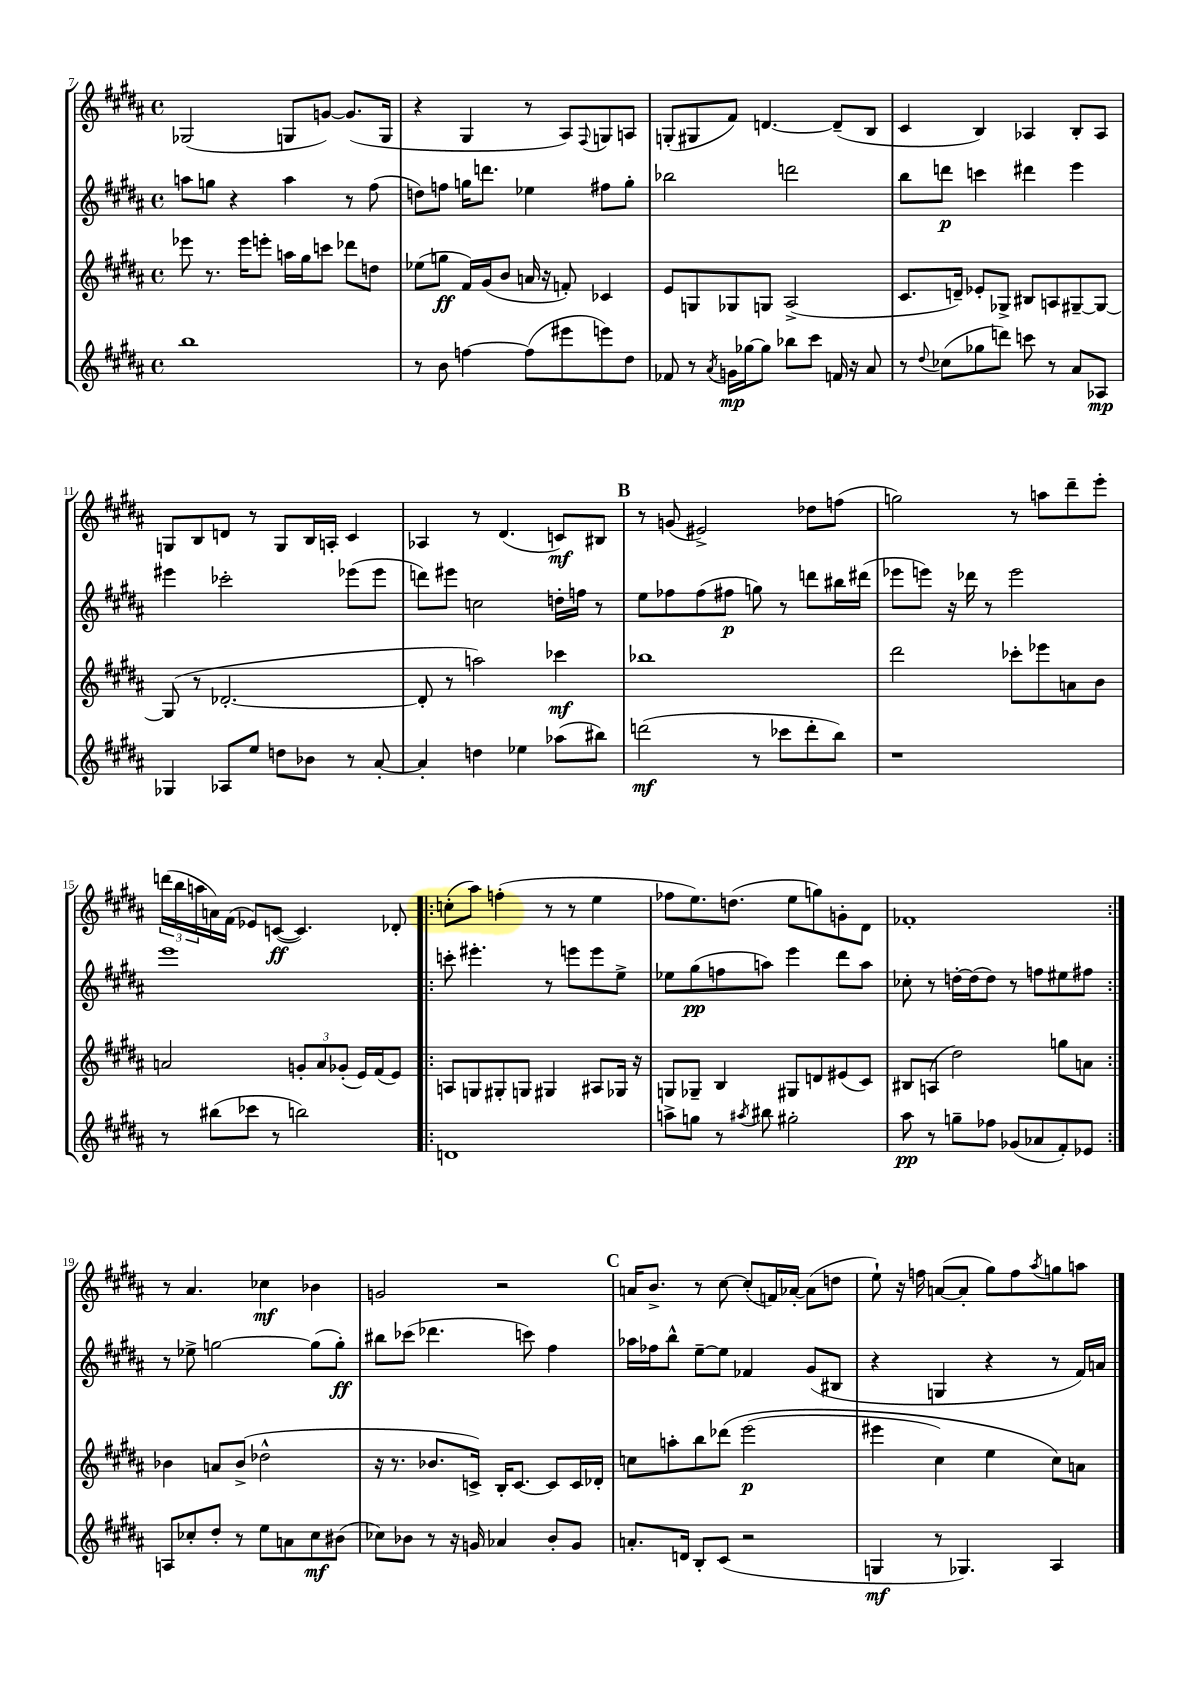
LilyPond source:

<<
\new StaffGroup <<
\new Staff = "s0" {
    \clef treble \key b \major \defaultTimeSignature \time 4/4
    ges2( g8 g'8~) g'8.( g16 |
    r4 gis4 r8 ais8) \appoggiatura { fis8 } g8 a8 |
    g8-.( gis8 fis'8) d'4.~ d'8--( b8 |
    cis'4 b4) aes4 b8-. aes8 |
    g8 b8 d'8 r8 g8 b16 a16-. cis'4 |
    aes4 r8 dis'4.( c'8\mf) bis8 |
    \mark \markup { \bold "B" } r8 g'8( eis'2->) des''8 f''8( |
    g''2) r8 a''8 dis'''8-- e'''8-. |
    \tuplet 3/2 { d'''16( b''16 a''16 } a'16) fis'16( ees'8) c'8~\ff( c'4.) des'8-. |
    \repeat volta 2 { c''8-.( ais''8) f''4-.( r8 r8 e''4 |
    fes''8 e''8.) d''8.( e''8 g''8) g'8-. dis'8 |
    fes'1-. | }
    r8 ais'4. ces''4\mf bes'4 |
    g'2 r2 |
    \mark \markup { \bold "C" } a'16 b'8.-> r8 cis''8~ cis''8-.( f'16) aes'16~-. aes'8( d''8 |
    e''8-!) r16 f''16 a'8~( a'8-. gis''8) f''8 \acciaccatura { ais''8 } g''8 a''8 \bar "|." |
}
\new Staff = "s1" {
    \clef treble \key b \major \defaultTimeSignature \time 4/4
    a''8 g''8 r4 a''4 r8 fis''8( |
    d''8) f''8 g''16 d'''8. ees''4 fis''8 g''8-. |
    bes''2 d'''2 |
    b''8 d'''8\p c'''4 dis'''4 e'''4 |
    eis'''4 ces'''2-. ees'''8( ees'''8 |
    d'''8) eis'''8 c''2 d''16-. f''16 r8 |
    \mark \markup { \bold "B" } e''8 fes''8 fes''8( fis''8\p g''8) r8 d'''8 bis''16 dis'''16( |
    ees'''8 e'''8) r16 des'''16 r8 e'''2 |
    e'''1 |
    \repeat volta 2 { c'''8-. eis'''4.-. r8 e'''8 e'''8 e''8-> |
    ees''8 gis''8\pp( f''8 a''8) e'''4 dis'''8 a''8 |
    ces''8-. r8 d''16~-. d''16( d''8) r8 f''8 eis''8 fis''8 | }
    r8 ees''8-> g''2~ g''8( g''8-.\ff) |
    bis''8 ces'''8( des'''4. c'''8) fis''4 |
    \mark \markup { \bold "C" } aes''16 fes''16 b''8-^ e''8~-- e''8 fes'4 gis'8( bis8 |
    r4 g4 r4 r8 fis'16) a'16 \bar "|." |
}
\new Staff = "s2" {
    \clef treble \key b \major \defaultTimeSignature \time 4/4
    ees'''8 r8. ees'''16 e'''8-. a''16 gis''16 c'''8 des'''8 d''8 |
    ees''8( g''8\ff fis'16) gis'16( b'8 a'16 r16 f'8-.) ces'4 |
    e'8 g8 ges8 g8 ais2->( |
    cis'8. d'16--) ees'8-. ges8-> bis8 a8 gis8~-- gis8~ |
    gis8( r8 des'2.~-. |
    des'8-. r8 a''2) ces'''4\mf |
    \mark \markup { \bold "B" } bes''1 |
    dis'''2 ces'''8-. ees'''8 a'8 b'8 |
    a'2 \tuplet 3/2 { g'8-. a'8 ges'8-.( } e'16) fis'16( e'8) |
    \repeat volta 2 { a8 g8 gis8-. g8 gis4 ais8 ges16 r16 |
    g8 ges8-- b4 gis8 d'8 eis'8( cis'8) |
    bis8 a8( dis''2) g''8 a'8 | }
    bes'4 a'8 bes'8->( des''2-^ |
    r16 r8. bes'8. c'16->) b16-. c'8.~ c'8 c'16 des'16-. |
    \mark \markup { \bold "C" } c''8 a''8-. b''8 des'''8\( e'''2\p( |
    eis'''4 cis''4) e''4 cis''8\) a'8 \bar "|." |
}
\new Staff = "s3" {
    \clef treble \key b \major \defaultTimeSignature \time 4/4
    b''1 |
    r8 b'8 f''4~ f''8( eis'''8 e'''8) dis''8 |
    fes'8 r8 \acciaccatura { ais'8 } g'16\mp ges''16~ ges''8 bes''8 cis'''8 f'16 r16 ais'8 |
    r8 \appoggiatura { dis''8 } ces''8( ges''8 d'''8) c'''8 r8 ais'8 aes8\mp |
    ges4 aes8 e''8 d''8 bes'8 r8 ais'8~-. |
    ais'4-. d''4 ees''4 aes''8( bis''8) |
    \mark \markup { \bold "B" } d'''2\mf( r8 ces'''8 d'''8-. b''8) |
    r1 |
    r8 bis''8( ces'''8 r8 b''2) |
    \repeat volta 2 { d'1 |
    a''8-> g''8 r8 \acciaccatura { ais''8 } bis''8 gis''2-. |
    ais''8\pp r8 g''8-- fes''8 ges'8( aes'8 fis'8-.) ees'8 | }
    a8 ces''8-. dis''8-. r8 e''8 a'8 ces''8\mf bis'8( |
    ces''8) bes'8 r8 r16 g'16 aes'4 bes'8-. g'8 |
    \mark \markup { \bold "C" } a'8.-. d'16 b8-. cis'8( r2 |
    g4\mf r8 ges4.) ais4 \bar "|." |
}
>>
>>
\layout { \context { \Score currentBarNumber = #7 } }
